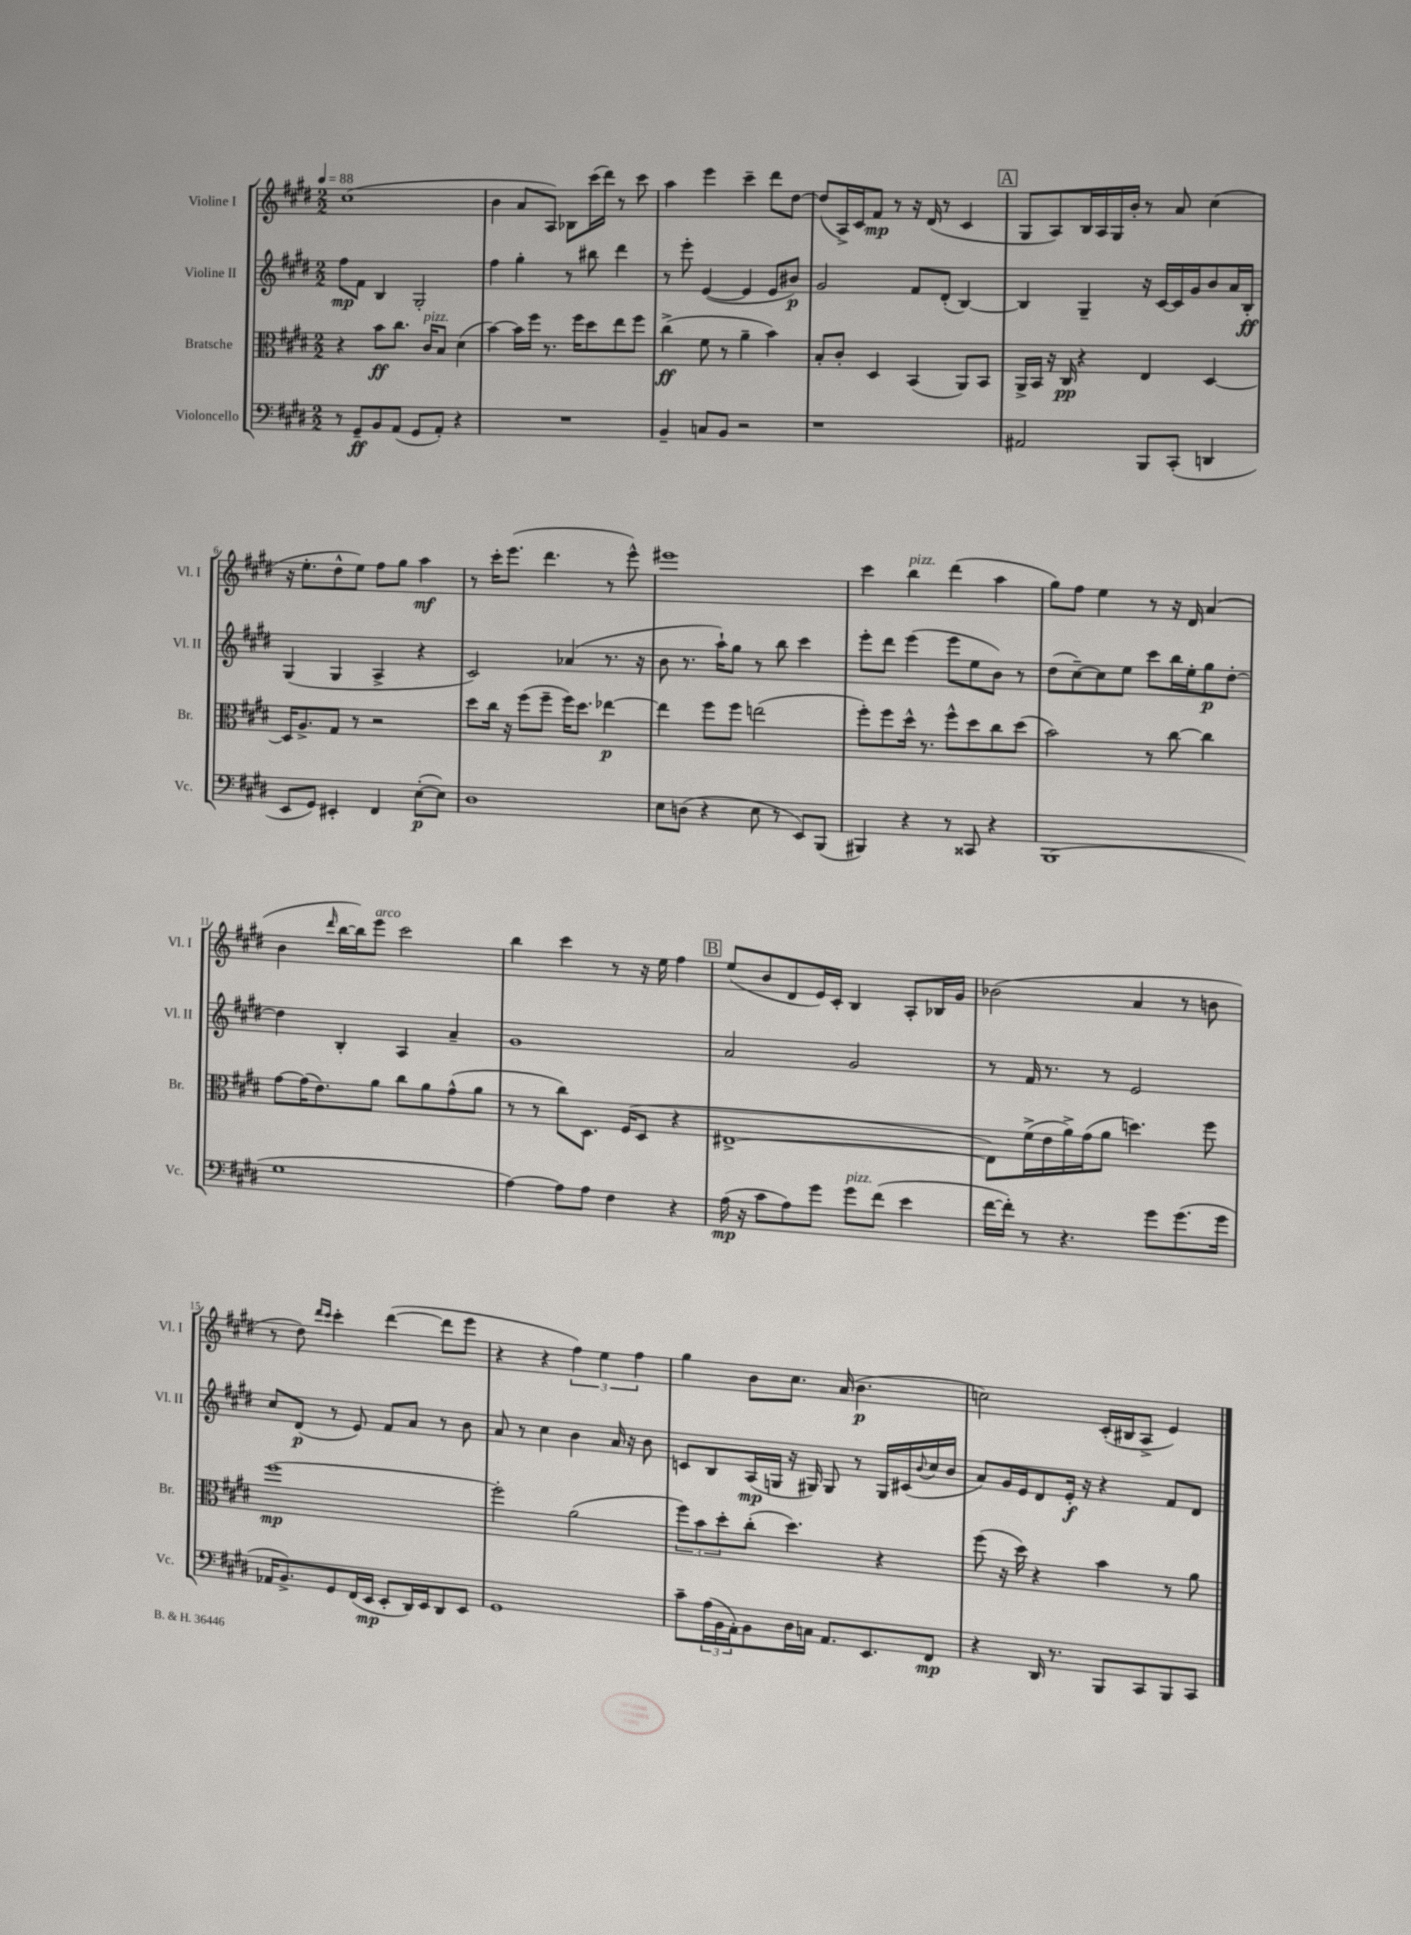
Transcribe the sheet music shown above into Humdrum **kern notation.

**kern	**kern	**kern	**kern
*staff4	*staff3	*staff2	*staff1
*clefF4	*clefC3	*clefG2	*clefG2
*k[f#c#g#d#]	*k[f#c#g#d#]	*k[f#c#g#d#]	*k[f#c#g#d#]
*M2/2	*M2/2	*M2/2	*M2/2
*MM88	*MM88	*MM88	*MM88
8r	4r	8ff#	(1cc#
8GG#~	.	8f#	.
8BB	8b	4B	.
(8AA	8.cc#	.	.
8GG#	.	2G#'	.
.	16c#	.	.
8AA')	8B	.	.
4r	(4d#	.	.
=	=	=	=
1r	[4b)	4ff#	4b
.	16b]	4gg#'	8a
.	16ff#	.	.
.	8.r	.	8A)
.	.	8r	8B-
.	16ff#	.	.
.	8dd#	8bb#	(16ccc#
.	.	.	16ddd#)
.	8ee	4ddd#	8r
.	8ff#	.	8ccc#
=	=	=	=
4BB~	(4cc#^	8r	4aa
.	.	8eee'	.
8C	8f#	([4e	4eee
8BB	8r	.	.
2r	4a~	4e]	4ccc#~
.	4b)	8e	8ddd#
.	.	8b#)	[8dd#
=	=	=	=
1r	8B'	2g#	(8dd#]
.	8c#'	.	16A^)
.	.	.	16c#
.	4D#	.	8f#
.	.	.	8r
.	(4BB	8f#	16r
.	.	.	(16d#
.	.	(8d#'	8r
.	8AA)	[4B)	4c#
.	8BB	.	.
=	=	=	=
2AA#	16AA^	4B]	8G#
.	16BB	.	.
.	16r	.	8A)
.	16C#	.	.
.	4r	4G#~	16B
.	.	.	16A
.	.	.	16G#
.	.	.	16b'
8BBB	4E	16r	8r
.	.	[16c#	.
(8CC#'	.	16c#]	8a
.	.	16g#	.
4DD	[4D#	8b	(4cc#
.	.	16a	.
.	.	16B'	.
=	=	=	=
8EE	16D#]	(4G#	16r
.	8.A^	.	8.ee'
8GG#)	.	.	.
4EE#'	8G#	4G#	8dd#^^
.	8r	.	8ee)
4FF#	2r	4A^	8ff#
.	.	.	8gg#
([8E'	.	4r	4aa
8E])	.	.	.
=	=	=	=
1D#	8dd#	2c#)	8r
.	16cc#	.	16ccc#'
.	16r	.	(8.eee
.	(8ff#	.	.
.	8ff#~	.	4.ddd#
.	16ff#)	(4a-	.
.	8.dd#	.	.
.	[4ee-	8.r	8r
.	.	.	8eee^^)
.	.	16r	.
=	=	=	=
8E	4ee-]	8b	1eee#
(8D	.	8.r	.
4r	8ff#	.	.
.	.	16aa`)	.
.	8ff#	8gg#	.
8E	(2ee	8r	.
8r	.	8bb	.
8EE)	.	4ccc#	.
(8BBB	.	.	.
=	=	=	=
4BBB#)	8ff#')	8eee'	4ccc#
.	8ff#	8ddd#	.
4r	16dd#^^	(4eee	4bb
.	8.r	.	.
8r	8ff#^^	8eee	(4ddd#
8CC##	8dd#	8ee	.
4r	8cc#	8b)	4aa
.	(8dd#	8r	.
=	=	=	=
(1BBB	2b)	(8dd#	8gg#)
.	.	[8cc#~)	8ff#
.	.	8cc#]	4ee
.	.	8ee	.
.	8r	8ccc#	8r
.	[8cc#	16bb	16r
.	.	16ee'	16d#
.	4cc#]	8gg#	(4a
.	.	[8dd#'	.
=	=	=	=
1G#	[8g#	4dd#]	4b
.	(16g#]	.	.
.	8.e)	.	.
.	.	.	16qqddd#
.	.	4B'	[16bb
.	.	.	16bb])
.	8a	.	8eee
.	8cc#	4A	2ccc#
.	8a	.	.
.	(8g#^^	4a~	.
.	8a	.	.
=	=	=	=
[4A)	8r	1g#	4bb
.	8r	.	.
8A]	8cc#)	.	4ccc#
8A	8.D#	.	.
4F#	.	.	8r
.	(16F#	.	.
.	8D#	.	16r
.	.	.	16ee
4r	4r	.	4ff#
=	=	=	=
(16A	[1E#^	2a	(8ee
16r	.	.	.
8c#	.	.	8b
8A)	.	.	8d#
8g#	.	.	16e)
.	.	.	16c#'
8g#	.	2g#	4B
(8f#	.	.	.
4e	.	.	8A'
.	.	.	16B-
.	.	.	16g#
=	=	=	=
[16f#	8E#])	8r	(2b-
16f#'])	.	.	.
8r	(16f#^	16f#	.
.	16e	8.r	.
4.r	16a^)	.	.
.	(16g#	.	.
.	8a	8r	.
.	4.dd)	2e	4a
8g#	.	.	.
(8.g#	.	.	8r
.	8ff#	.	8b
16g#	.	.	.
=	=	=	=
16AA-	[1ff#	8cc#	8r
8.BB^)	.	.	.
.	.	(8d#	8dd#)
.	.	.	16qqddd#
.	.	.	16qqccc#
8GG#	.	8r	4ccc#'
(16FF#	.	8e)	.
16EE	.	.	.
8EE'	.	8f#	([4ddd#
16DD#)	.	8a	.
16EE	.	.	.
8DD#	.	8r	8ddd#]
8EE	.	8b	8eee
=	=	=	=
1GG#	2ff#']	8a	4r
.	.	8r	.
.	.	4cc#	4r
.	(2a	4b	6ff#)
.	.	.	6ee
.	.	16a	.
.	.	16r	.
.	.	.	6ff#
.	.	8b	.
=	=	=	=
8c#~	12ff#)	8c	4gg#
.	12b	.	.
(24A	.	8B	.
24BB	12dd#'	.	.
24AA')	.	.	.
8BB	(8cc#'	(16A	8b
.	.	16G	.
16D#	4.dd#)	16r	8.cc#
16C	.	16G#)	.
8.AA	.	8G#	.
.	.	.	(16a
.	.	8r	4.b
8.EE	.	.	.
.	4r	16G#	.
.	.	(16c#	.
.	.	8qqb	.
8FF#	.	16cc#	.
.	.	16b	.
=	=	=	=
4r	(8ff#	8a)	2cc)
.	16r	16g#	.
.	16dd#)	16e	.
16DD#	4r	8d#	.
8.r	.	.	.
.	.	16e'	.
.	.	16r	.
8BBB	4b	4r	(16c#'
.	.	.	16B#
8CC#	.	.	8A^
8BBB	8r	8f#	4e)
8CC#	8a	8d#	.
==	==	==	==
*-	*-	*-	*-
